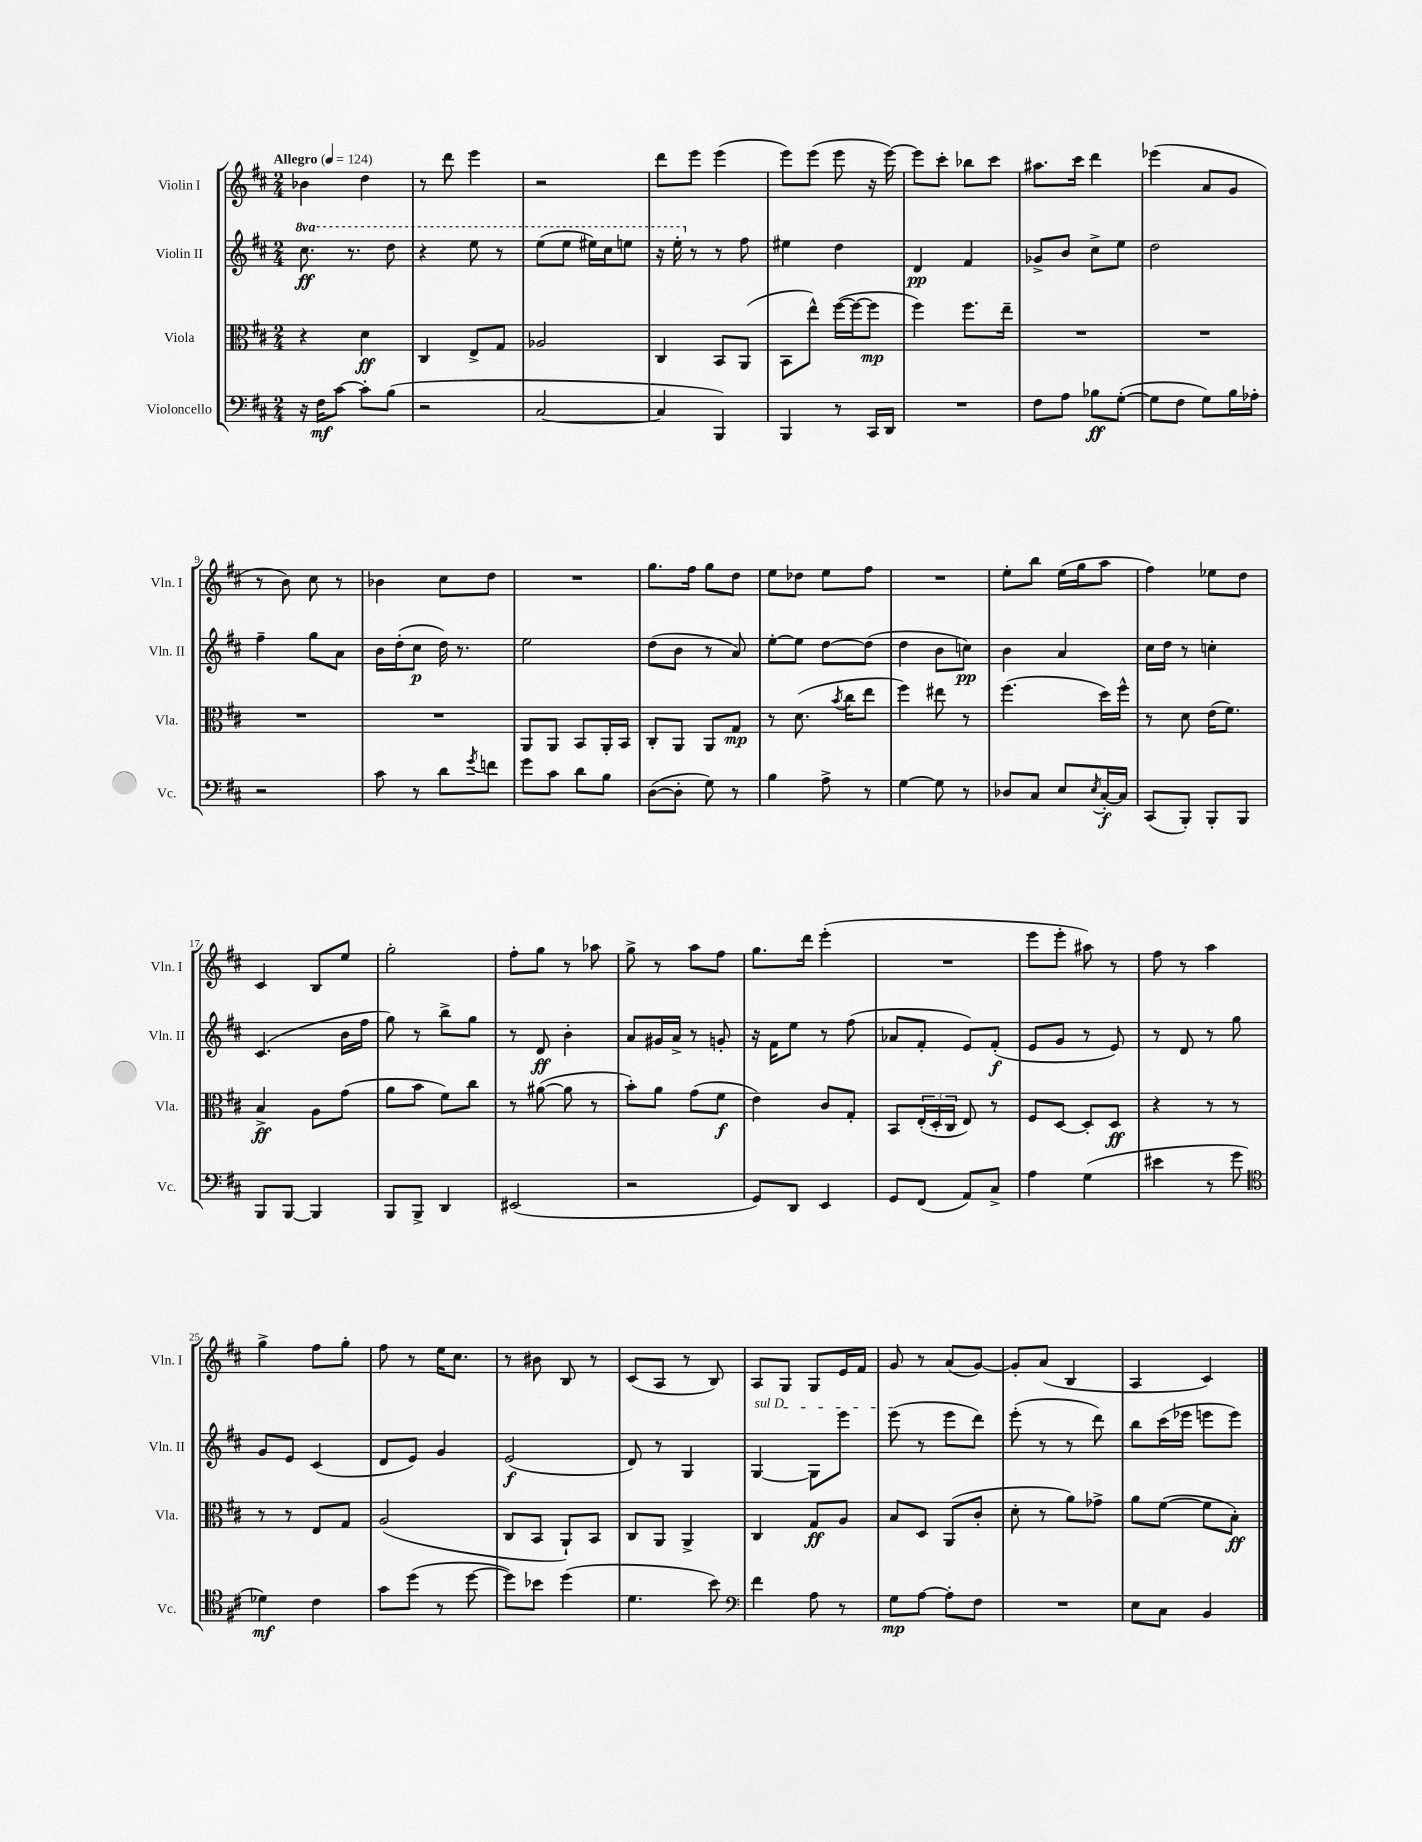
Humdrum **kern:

**kern	**kern	**kern	**kern
*staff4	*staff3	*staff2	*staff1
*clefF4	*clefC3	*clefG2	*clefG2
*k[f#c#]	*k[f#c#]	*k[f#c#]	*k[f#c#]
*M2/4	*M2/4	*M2/4	*M2/4
*MM124	*MM124	*MM124	*MM124
16r	4r	8.ccc#\	4b-\
16F#\LK	.	.	.
[8c#\J	.	.	.
.	.	8.r	.
8c#'\]L	4d\	.	4dd\
(8B\J	.	8ddd\	.
=	=	=	=
2r	4C#/	4r	8r
.	.	.	8ddd\
.	8E^/L	8eee\	4eee\
.	8G/J	8r	.
=	=	=	=
[2C#/	2A-/	(8eee\L	2r
.	.	8eee\J	.
.	.	16eee#\LL)	.
.	.	16ccc#\J	.
.	.	8eee\J	.
=	=	=	=
4C#/]	4C#/	16r	8ddd\L
.	.	16eee'\	.
.	.	8r	8eee\J
4BBB/)	8BB/L	8r	(4eee\
.	(8AA/J	8ff#\	.
=	=	=	=
4BBB/	8BB\L	4ee#\	8eee\L)
.	8ee^^\J)	.	(8eee\J
8r	([16ff#\LL	4dd\	8eee\
.	16ff#\_J	.	.
16CC#/LL	8ff#\]J	.	16r
16DD/JJ	.	.	[16eee\)
=	=	=	=
2r	4ff#\)	4d/	8eee\]L
.	.	.	8ccc#'\J
.	8.ff#\L	4f#/	8bb-\L
.	.	.	8ccc#\J
.	16ee~\Jk	.	.
=	=	=	=
8F#\L	2r	8g-^/L	8.aa#\L
8A\J	.	8b/J	.
.	.	.	16ccc#\Jk
8B-\L	.	8cc#^\L	4ddd\
([8G'\J	.	8ee\J	.
=	=	=	=
8G\]L	2r	2dd\	(4eee-\
8F#\J	.	.	.
8G\L)	.	.	8a/L
16B\L	.	.	8g/J
16A-'\JJ	.	.	.
=	=	=	=
2r	2r	4ff#~\	8r
.	.	.	8b\)
.	.	8gg\L	8cc#\
.	.	8a\J	8r
=	=	=	=
8c#\	2r	16b\LL	4b-\
.	.	(16dd'\J	.
8r	.	8cc#\J	.
8d\L	.	16dd\)	8cc#\L
.	.	8.r	.
8qg/	.	.	.
8f\J	.	.	8dd\J
=	=	=	=
8g\L	8AA/L	2ee\	2r
8c#\J	8AA/J	.	.
8d\L	8BB/L	.	.
8B\J	16AA'/L	.	.
.	16BB/JJ	.	.
=	=	=	=
([8D\L	8C#'/L	(8dd\L	8.gg\L
8D'\]J	8AA/J	8b\J	.
.	.	.	16ff#\Jk
8G\)	8AA/L	8r	8gg\L
8r	8G/J	8a/)	8dd\J
=	=	=	=
4B\	8r	[8ee'\L	8ee\L
.	(8.d\	8ee\]J	8dd-\J
8A^\	.	[8dd\L	8ee\L
.	8qb/	.	.
.	16cc#\LK	.	.
8r	8ee\J	(8dd\]J	8ff#\J
=	=	=	=
[4G\	4ff#\)	4dd\	2r
8G\]	8ee#\	8b\L	.
8r	8r	8cc\J)	.
=	=	=	=
8D-/L	(4.ff#\	4b\	8ee'\L
8C#/J	.	.	8bb\J
8E/L	.	4a/	(16ee\LL
.	.	.	16gg\J
8qE/	.	.	.
[16C#'/L	16dd\LL)	.	8aa\J
16C#/]JJ	16ff#^^\JJ	.	.
=	=	=	=
(8CC#/L	8r	16cc#\LL	4ff#\)
.	.	16dd\JJ	.
8BBB'/J)	8d\	8r	.
8BBB'/L	(16e\LK	4cc'\	8ee-\L
.	8.f#\J)	.	.
8BBB/J	.	.	8dd\J
=	=	=	=
8BBB/L	4B^/	(4.c#/	4c#/
[8BBB/J	.	.	.
4BBB/]	8A\L	.	8B/L
.	(8g\J	16b\LL	8ee/J
.	.	16ff#\JJ	.
=	=	=	=
8BBB/L	8a\L	8gg\)	2gg'\
8BBB^/J	8b\J	8r	.
4DD/	8f#\L)	8bb^\L	.
.	8cc#\J	8gg\J	.
=	=	=	=
(2EE#/	8r	8r	8ff#'\L
.	([8a#\	8d/	8gg\J
.	8a#\]	4b'\	8r
.	8r	.	8aa-\
=	=	=	=
2r	8b'\L)	8a/L	8gg^\
.	8a\J	16g#/L	8r
.	.	16a^/JJ	.
.	(8g\L	8r	8aa\L
.	8f#\J	8g'/	8ff#\J
=	=	=	=
8GG/L)	4e\)	16r	8.gg\L
.	.	16f#\LK	.
8DD/J	.	8ee\J	.
.	.	.	16ddd\Jk
4EE/	8c#/L	8r	(4eee'\
.	8G'/J	(8ff#\	.
=	=	=	=
8GG/L	8BB/L	8a-/L	2r
(8FF#/J	(24E'/L	8f#'/J	.
.	24D'/	.	.
.	24C#/JJ	.	.
8AA/L)	8E/)	8e/L)	.
8C#^/J	8r	(8f#'/J	.
=	=	=	=
4A\	8F#/L	8e/L	8eee\L
.	[8D/J	8g/J	8eee'\J
(4G\	8D'/]L	8r	8aa#\)
.	8D/J	8e/)	8r
=	=	=	=
4e#\	4r	8r	8ff#\
.	.	8d/	8r
8r	8r	8r	4aa\
8g\	8r	8gg\	.
=	=	=	=
*clefC4	*	*	*
4d-\)	8r	8g/L	4gg^\
.	8r	8e/J	.
4c#\	8E/L	(4c#/	8ff#\L
.	8G/J	.	8gg'\J
=	=	=	=
8g\L	(2A/	8d/L	8ff#\
(8dd\J	.	8e/J)	8r
8r	.	4g/	16ee\LK
.	.	.	8.cc#\J
[8dd\	.	.	.
=	=	=	=
8dd\]L)	8C#/L	(2e/	8r
8b-\J	8BB/J	.	8b#\
(4dd\	8AA`/L)	.	8B/
.	8BB/J	.	8r
=	=	=	=
4.d\	8C#/L	8d/)	(8c#/L
.	8AA/J	8r	8A/J
.	4AA^/	4G/	8r
8b\)	.	.	8B/)
=	=	=	=
*clefF4	*	*	*
4f#\	4C#/	[4G/	8A/L
.	.	.	8G/J
8A\	8G/L	8G\]L	8G/L
8r	8A/J	8eee\J	16e/L
.	.	.	16f#/JJ
=	=	=	=
8G\L	8B/L	(8eee\	8g/
[8A\J	8D/J	8r	8r
8A'\]L	(8AA/L	8eee\L	(8a/L
8F#\J	8c#'/J	8ddd\J)	[8g/J)
=	=	=	=
2r	8d'\	(8eee'\	8g'/]L
.	8r	8r	(8a/J
.	8a\L)	8r	4B/
.	8g-^\J	8ddd\)	.
=	=	=	=
8E\L	8a\L	8bb\L	4A/
8C#\J	([8f#\J	(16ccc#\L	.
.	.	16eee-\JJ	.
4BB/	8f#\]L	8eee\L	4c#/)
.	8B'\J)	8eee\J)	.
==	==	==	==
*-	*-	*-	*-
